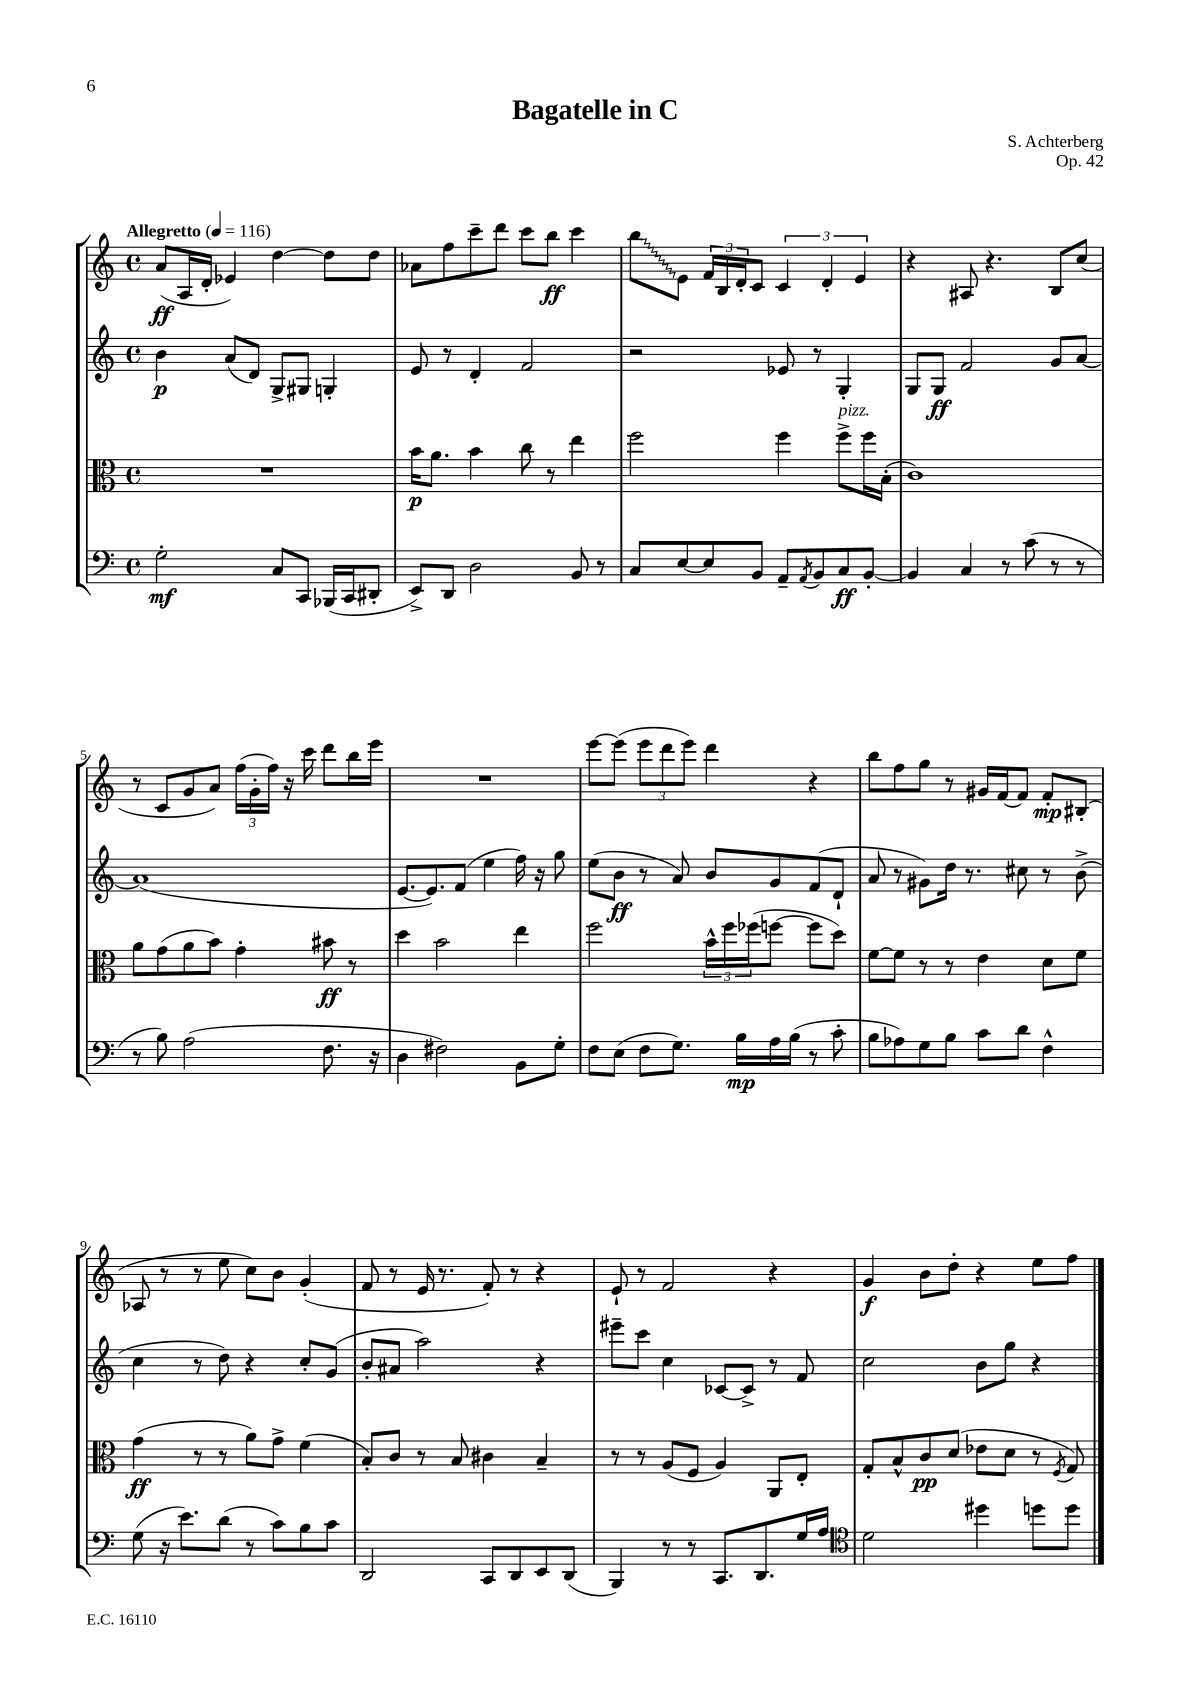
\header { title = "Bagatelle in C" composer = "S. Achterberg" opus = "Op. 42" }
<<
\new StaffGroup <<
\new Staff = "s0" {
    \clef treble \key c \major \defaultTimeSignature \time 4/4 \tempo "Allegretto" 4 = 116
    a'8\ff( a16 d'16-. ees'4) d''4~ d''8 d''8 |
    aes'8 f''8 c'''8-- d'''8 c'''8 b''8\ff c'''4 |
    \once \override Glissando.style = #'zigzag b''8\glissando e'8 \tuplet 3/2 { f'16 b16 d'16-. } c'8 \tuplet 3/2 { c'4 d'4-. e'4 } |
    r4 ais8 r4. b8 c''8( |
    r8 c'8 g'8 a'8) \tuplet 3/2 { f''16( g'16-. f''16) } r16 c'''16 d'''8 b''16 e'''16 |
    R1 |
    e'''8~ e'''8( \tuplet 3/2 { e'''8 d'''8 e'''8) } d'''4 r4 |
    b''8 f''8 g''8 r8 gis'16 f'16~ f'8 f'8-.\mp bis8-.( |
    aes8 r8 r8 e''8 c''8) b'8 g'4-.( |
    f'8 r8 e'16 r8. f'8-.) r8 r4 |
    e'8-! r8 f'2 r4 |
    g'4\f b'8 d''8-. r4 e''8 f''8 \bar "|." |
}
\new Staff = "s1" {
    \clef treble \key c \major \defaultTimeSignature \time 4/4
    b'4\p a'8( d'8) g8-> gis8 g4-. |
    e'8 r8 d'4-. f'2 |
    r2 ees'8 r8 g4-. |
    g8 g8\ff f'2 g'8 a'8~ |
    a'1( |
    e'8.~ e'8.) f'8( e''4 f''16) r16 g''8 |
    e''8( b'8\ff r8 a'8) b'8 g'8 f'8( d'8-! |
    a'8 r8 gis'8) d''16 r8. cis''8 r8 b'8->( |
    c''4 r8 d''8) r4 c''8-. g'8( |
    b'8-. ais'8 a''2) r4 |
    eis'''8-- c'''8 c''4 ces'8~ ces'8-> r8 f'8 |
    c''2 b'8 g''8 r4 \bar "|." |
}
\new Staff = "s2" {
    \clef alto \key c \major \defaultTimeSignature \time 4/4
    R1 |
    b'16\p a'8. b'4 c''8 r8 e''4 |
    f''2 f''4 f''8->^\markup { \italic "pizz." } f''16 b16-.( |
    c'1) |
    a'8 g'8( a'8 b'8) g'4-. bis'8\ff r8 |
    d''4 b'2 e''4 |
    f''2 \tuplet 3/2 { b'16-^ f''16 fes''16( } f''8~ f''8 d''8) |
    f'8~ f'8 r8 r8 e'4 d'8 f'8 |
    g'4\ff( r8 r8 a'8) g'8-> f'4( |
    b8-.) c'8 r8 b8 cis'4 b4-- |
    r8 r8 a8( f8 a4) a,8 e8-. |
    g8-. b8-^ c'8\pp d'8( ees'8 d'8 r8 \acciaccatura { f8 } g8) \bar "|." |
}
\new Staff = "s3" {
    \clef bass \key c \major \defaultTimeSignature \time 4/4
    g2-.\mf c8 c,8 bes,,16( c,16 dis,8-. |
    e,8->) d,8 d2 b,8 r8 |
    c8 e8~ e8 b,8 a,8-- \acciaccatura { a,8 } b,8 c8\ff b,8~-. |
    b,4 c4 r8 c'8( r8 r8 |
    r8 b8) a2( f8. r16 |
    d4 fis2) b,8 g8-. |
    f8 e8( f8 g8.) b16\mp a16 b16( r8 c'8-. |
    b8 aes8) g8 b8 c'8 d'8 f4-^ |
    g8( r16 e'8.) d'8( r8 c'8) b8 c'8 |
    d,2 c,8 d,8 e,8 d,8( |
    b,,4) r8 r8 c,8. d,8. g16 a16 |
    \clef tenor d'2 dis''4 d''8 d''8 \bar "|." |
}
>>
>>
